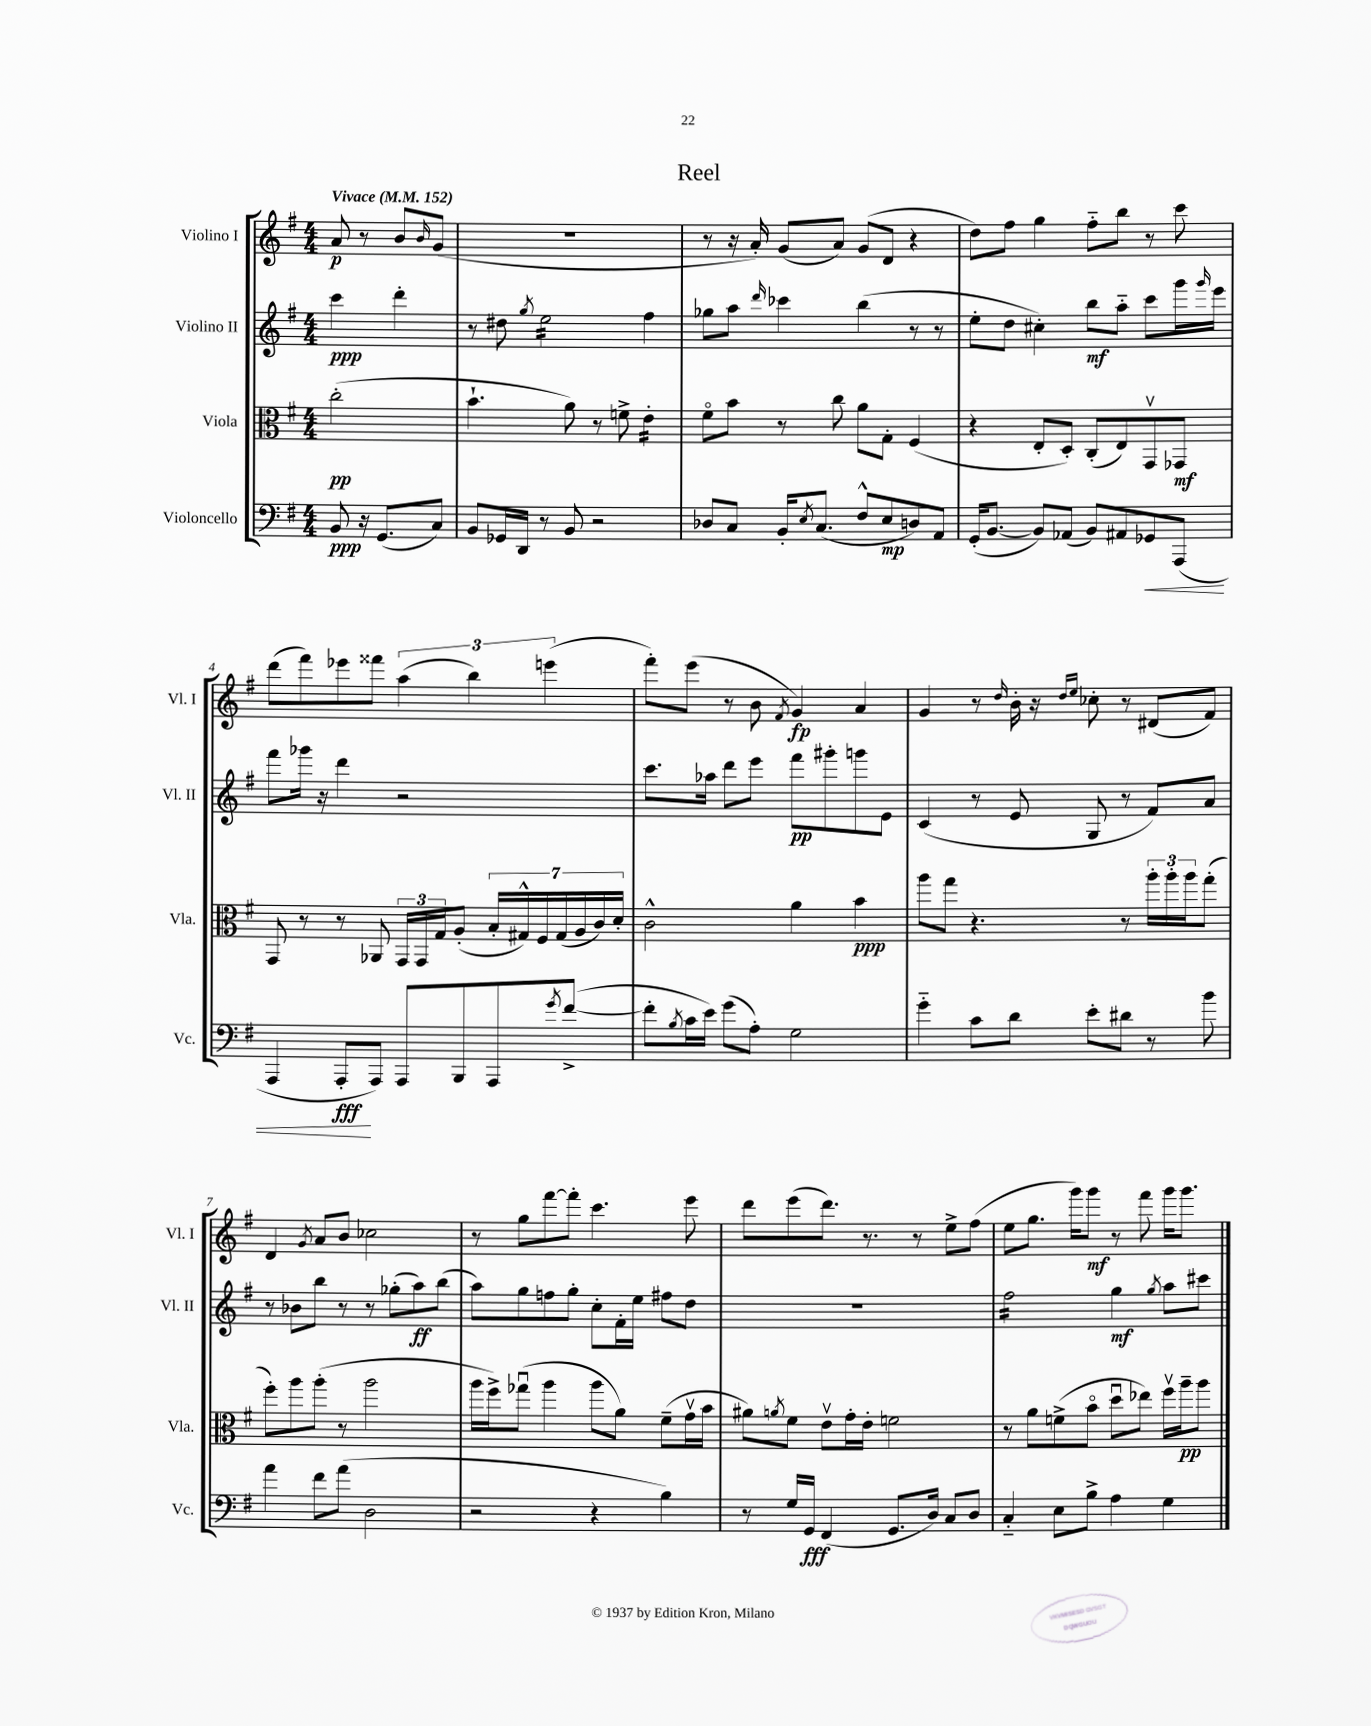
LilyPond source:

\header { title = "Reel" }
<<
\new StaffGroup <<
\new Staff = "s0" \with { instrumentName = "Violino I" shortInstrumentName = "Vl. I" } {
    \clef treble \key g \major \numericTimeSignature \time 4/4 \partial 2 \tempo "Vivace" 4 = 152
    a'8\p r8 b'8 \grace { b'16 } g'8( |
    R1 |
    r8 r16 a'16-.) g'8( a'8) g'8( d'8 r4 |
    d''8) fis''8 g''4 fis''8-_ b''8 r8 c'''8 |
    d'''8( fis'''8) ees'''8 fisis'''8 \tuplet 3/2 { a''4( b''4) e'''4( } |
    fis'''8-.) e'''8( r8 b'8 \acciaccatura { fis'8 } g'4\fp) a'4 |
    g'4 r8 \grace { d''16 } b'16-. r16 \grace { d''16 e''16 } ces''8-. r8 dis'8( fis'8) |
    d'4 \acciaccatura { g'8 } a'8 b'8 ces''2 |
    r8 g''8 fis'''8~ fis'''8-. c'''4. e'''8 |
    d'''8 e'''8( d'''8.) r8. r8 e''8-> fis''8( |
    e''8 g''8. g'''16) g'''8\mf r8 fis'''8 g'''16 g'''8. \bar "|." |
}
\new Staff = "s1" \with { instrumentName = "Violino II" shortInstrumentName = "Vl. II" } {
    \clef treble \key g \major \numericTimeSignature \time 4/4 \partial 2
    c'''4\ppp d'''4-. |
    r8 dis''8 \acciaccatura { g''8 } e''2:16 fis''4 |
    ges''8 a''8 \grace { d'''16 } ces'''4 b''4( r8 r8 |
    e''8-. d''8 cis''4-.) b''8\mf a''8-_ c'''8 g'''16 \grace { g'''16 } e'''16 |
    fis'''8 ges'''16 r16 d'''4 r2 |
    c'''8. aes''16 d'''8 e'''8 fis'''8\pp gis'''8-. g'''8 e'8 |
    c'4( r8 e'8 g8 r8 fis'8) a'8 |
    r8 bes'8 b''8 r8 r8 ges''8-.( a''8\ff) b''8( |
    a''8) g''8 f''8 g''8-. c''8-. fis'16-. e''16 fis''8 d''8 |
    R1 |
    fis''2:16 g''4\mf \acciaccatura { g''8 } a''8 cis'''8 \bar "|." |
}
\new Staff = "s2" \with { instrumentName = "Viola" shortInstrumentName = "Vla." } {
    \clef alto \key g \major \numericTimeSignature \time 4/4 \partial 2
    c''2-.\pp( |
    b'4.-! a'8) r8 f'8-> e'4:16-. |
    fis'8\flageolet b'8 r8 c''8 a'8 g8-. fis4( |
    r4 e8-. d8-.) c8-.( e8) g,8\upbow ges,8\mf |
    g,8 r8 r8 aes,8 \tuplet 3/2 { g,16 g,16 g16 } a8-.( \tuplet 7/4 { b16-. gis16-^) fis16 gis16( a16 c'16) d'16-. } |
    c'2-^ a'4 b'4\ppp |
    a''8 g''8 r4. r8 \tuplet 3/2 { a''16-. a''16-. a''16 } g''8-.( |
    fis''8-.) a''8 a''8-.( r8 a''2 |
    a''16 fis''16->) ges''8\downbow( a''4 a''8 a'8) fis'8--( g'16\upbow b'16 |
    ais'8) \acciaccatura { a'8 } fis'8 e'8\upbow g'16-. e'16-. f'2 |
    r8 a'8 f'8->( b'8\flageolet d''8\downbow ees''8) fis''16\upbow a''16--\pp a''8 \bar "|." |
}
\new Staff = "s3" \with { instrumentName = "Violoncello" shortInstrumentName = "Vc." } {
    \clef bass \key g \major \numericTimeSignature \time 4/4 \partial 2
    b,8\ppp r16 g,8.( c8) |
    b,8 ges,16 d,16 r8 b,8 r2 |
    des8 c8 b,16-. \acciaccatura { e8 } c8.( fis8-^ e8\mp d8) a,8 |
    g,16-.( b,8.~ b,8) aes,8( b,8) ais,8 ges,8\< a,,8( |
    a,,4 a,,8-.\fff\! a,,8) a,,8 b,,8 a,,8 \acciaccatura { g'8 } fis'8~->( |
    fis'8-. \acciaccatura { b8 } c'16 e'16) g'8( a8-.) g2 |
    g'4-_ c'8 d'8 e'8-. dis'8 r8 b'8 |
    a'4 fis'8 a'8( d2 |
    r2 r4 b4) |
    r8 g16 g,16\fff fis,4( g,8. d16) c8 d8 |
    c4-_ e8 b8-> a4 g4 \bar "|." |
}
>>
>>
